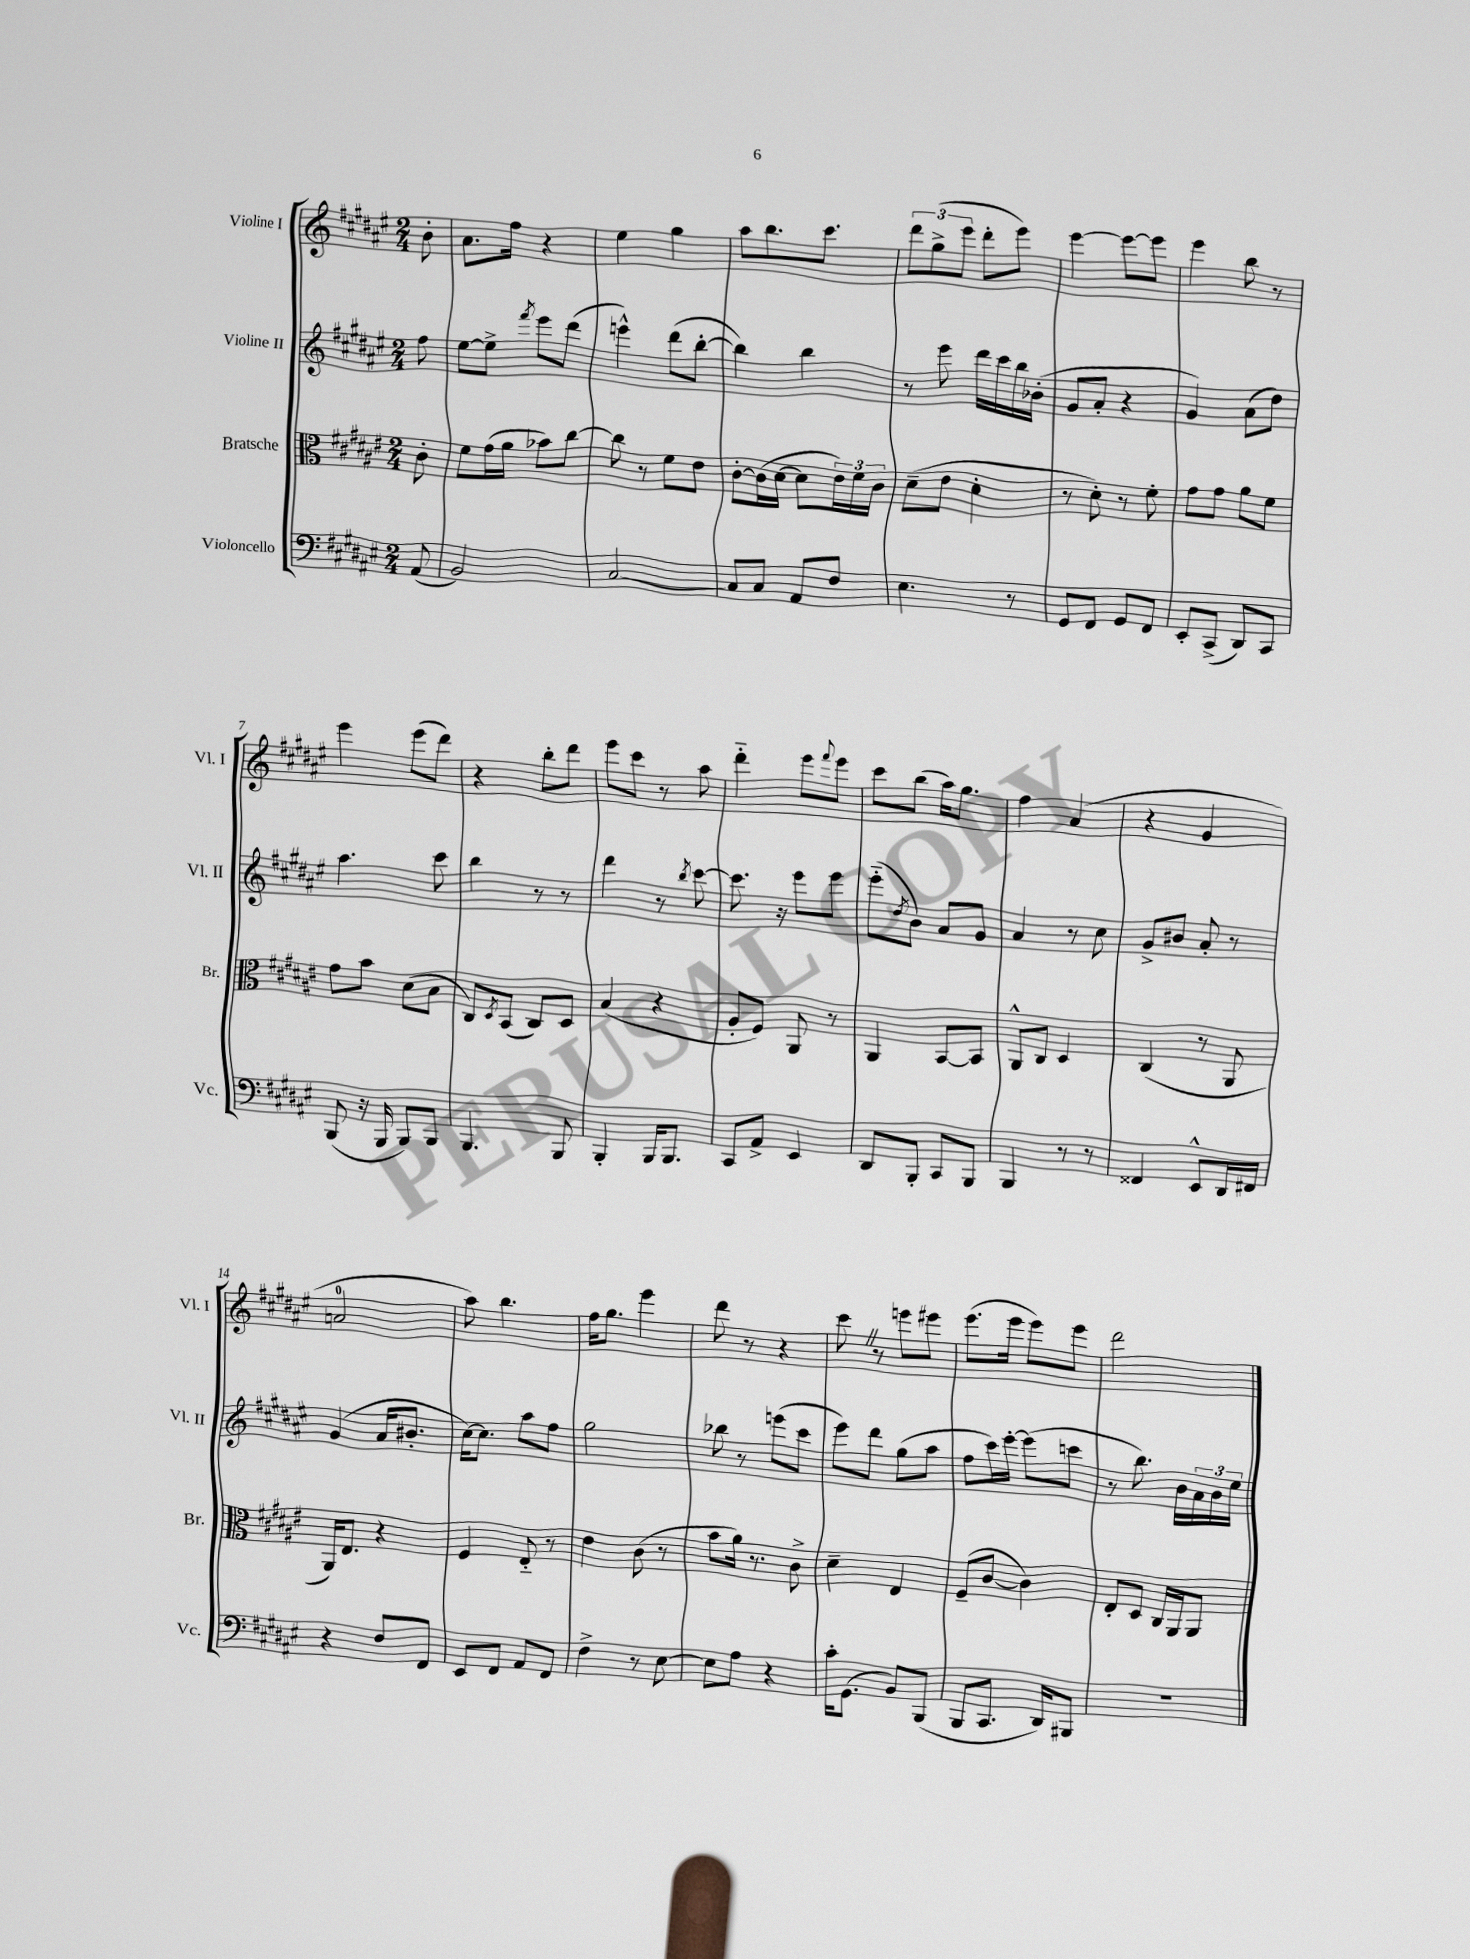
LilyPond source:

<<
\new StaffGroup <<
\new Staff = "s0" \with { instrumentName = "Violine I" shortInstrumentName = "Vl. I" } {
    \clef treble \key fis \major \numericTimeSignature \time 2/4 \partial 8
    b'8-. |
    ais'8. fis''16 r4 |
    eis''4 gis''4 |
    ais''8 b''8. cis'''8. |
    \tuplet 3/2 { dis'''8 gis''8->( eis'''8 } dis'''8-. eis'''8) |
    eis'''4~ eis'''8~ eis'''8 |
    eis'''4 b''8 r8 |
    eis'''4 eis'''8( dis'''8) |
    r4 b''8-. dis'''8 |
    eis'''8 cis'''8 r8 ais''8 |
    dis'''4-_ eis'''8 \appoggiatura { fis'''8 } eis'''8 |
    cis'''8 b''8( ais''16) gis''8. |
    fis''4 ais'4( |
    r4 gis'4 |
    a'2-0 |
    ais''8) b''4. |
    fis''16 gis''8. eis'''4 |
    dis'''8 r8 r4 |
    cis'''8 \once \override BreathingSign.text = \markup { \musicglyph "scripts.caesura.straight" } \breathe r8 e'''8 eis'''8 |
    eis'''8.( eis'''16 eis'''8) eis'''8 |
    dis'''2 \bar "|." |
}
\new Staff = "s1" \with { instrumentName = "Violine II" shortInstrumentName = "Vl. II" } {
    \clef treble \key fis \major \numericTimeSignature \time 2/4 \partial 8
    fis''8 |
    eis''8~ eis''8-> \acciaccatura { fis'''8 } eis'''8 dis'''8( |
    e'''4-^) dis'''8( b''8~-. |
    b''4) b''4 |
    r8 eis'''8 dis'''16 cis'''16 b''16 bes'16-.( |
    gis'8 ais'8-. r4 |
    gis'4) ais'8( dis''8) |
    ais''4. cis'''8 |
    b''4 r8 r8 |
    dis'''4 r8 \acciaccatura { b''8 } cis'''8~ |
    cis'''8. r16 eis'''8 eis'''8 |
    eis'''8-_( \acciaccatura { dis''8 } b'8) ais'8 gis'8 |
    ais'4 r8 cis''8 |
    gis'8-> bis'8 ais'8-. r8 |
    gis'4( ais'16 bis'8.-. |
    cis''16~) cis''8. ais''8 fis''8 |
    gis''2 |
    bes''8 r8 e'''8( cis'''8 |
    eis'''8) dis'''8 gis''8( ais''8 |
    fis''8 cis'''16) eis'''16~-. eis'''8( c'''8 |
    r8 b''8.) b'16 \tuplet 3/2 { ais'16 b'16 eis''16 } \bar "|." |
}
\new Staff = "s2" \with { instrumentName = "Bratsche" shortInstrumentName = "Br." } {
    \clef alto \key fis \major \numericTimeSignature \time 2/4 \partial 8
    cis'8-. |
    fis'8 gis'16( ais'16 bes'8) cis''8~ |
    cis''8 r8 fis'8 eis'8 |
    cis'8~-. cis'16( dis'16~ dis'8 \tuplet 3/2 { eis'16) fis'16 cis'16 } |
    dis'8--( eis'8 dis'4-. |
    r8 dis'8-.) r8 fis'8-. |
    gis'8 gis'8 ais'8 fis'8 |
    gis'8 b'8 dis'8( b8 |
    cis8) \acciaccatura { dis8 } b,8( cis8) dis8 |
    b4( r4 |
    ais8-. fis8) ais,8 r8 |
    ais,4 b,8~ b,8 |
    ais,8-^ cis8 dis4 |
    cis4( r8 ais,8 |
    ais,16) eis8. r4 |
    fis4 eis8-_ r8 |
    eis'4 cis'8( r8 |
    b'8 ais'16) r8. cis'8-> |
    dis'4-- eis4 |
    fis8--( cis'8~ cis'4) |
    eis8-. dis8 cis16 ais,16 ais,8 \bar "|." |
}
\new Staff = "s3" \with { instrumentName = "Violoncello" shortInstrumentName = "Vc." } {
    \clef bass \key fis \major \numericTimeSignature \time 2/4 \partial 8
    ais,8( |
    b,2) |
    cis2~ |
    cis8 cis8 ais,8 fis8 |
    eis4. r8 |
    gis,8 fis,8 gis,8 fis,8 |
    eis,8-. cis,8->( dis,8) cis,8 |
    b,,8( r16 b,,16 b,,8) b,,8 |
    b,,4. b,,8 |
    b,,4-. b,,16 b,,8. |
    cis,8 ais,8-> eis,4 |
    dis,8 b,,8-. cis,8 b,,8 |
    b,,4 r8 r8 |
    fisis,4 eis,8-^ dis,16 fis,16 |
    r4 fis8 fis,8 |
    eis,8 fis,8 ais,8 fis,8 |
    fis4-> r8 eis8~ |
    eis8 ais8 r4 |
    cis'16-. gis,8.( b,8) b,,8( |
    b,,8 cis,8. dis,16) bis,,8 |
    r2 \bar "|." |
}
>>
>>
